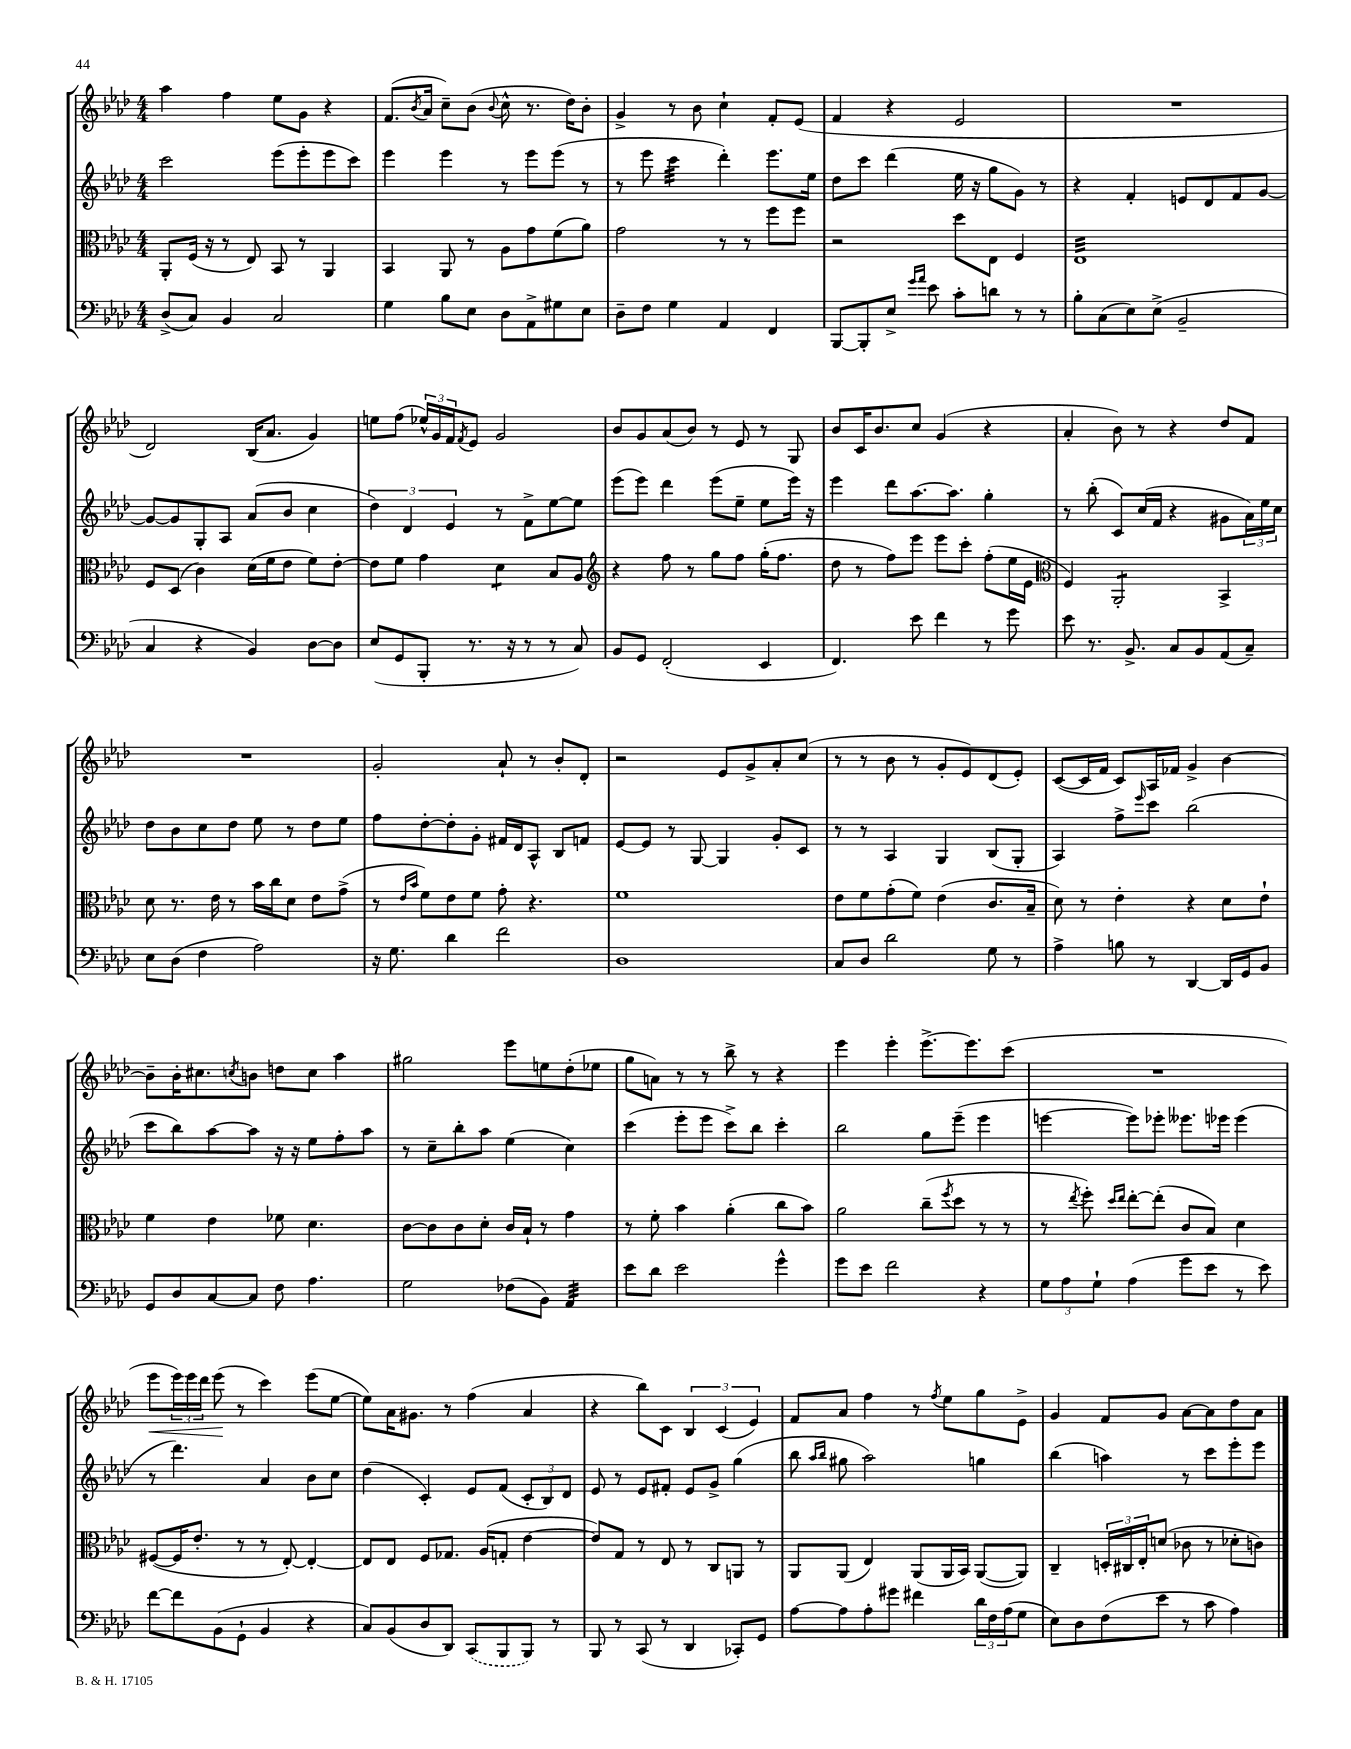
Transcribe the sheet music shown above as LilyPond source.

<<
\new StaffGroup <<
\new Staff = "s0" {
    \clef treble \key aes \major \numericTimeSignature \time 4/4
    aes''4 f''4 ees''8 g'8 r4 |
    f'8.( \acciaccatura { bes'8 } aes'16 c''8--) bes'8( \appoggiatura { bes'8 } c''8-^ r8. des''16) bes'8-. |
    g'4-> r8 bes'8 c''4-! f'8-. ees'8( |
    f'4 r4 ees'2 |
    R1 |
    des'2) bes16( aes'8. g'4) |
    e''8 f''8( \tuplet 3/2 { ees''16-^) g'16 f'16 } \acciaccatura { f'8 } ees'8 g'2 |
    bes'8 g'8 aes'8( bes'8) r8 ees'8 r8 g8 |
    bes'8 c'16 bes'8. c''8 g'4( r4 |
    aes'4-. bes'8) r8 r4 des''8 f'8 |
    R1 |
    g'2-. aes'8-! r8 bes'8-. des'8-. |
    r2 ees'8 g'8-> aes'8-. c''8( |
    r8 r8 bes'8 r8 g'8-. ees'8) des'8( ees'8-.) |
    c'8~( c'16 f'16 c'8) aes16 fes'16 g'4-> bes'4~ |
    bes'8-- bes'16-. cis''8. \acciaccatura { c''8 } b'8 d''8 c''8 aes''4 |
    gis''2 ees'''8 e''8 des''8-.( ees''8 |
    g''8 a'8) r8 r8 bes''8-> r8 r4 |
    ees'''4 ees'''4-. ees'''8.~-> ees'''8. c'''8( |
    R1 |
    ees'''8\< \tuplet 3/2 { ees'''16) ees'''16 des'''16 } ees'''8\!( r8 c'''4) ees'''8( ees''8~ |
    ees''8) aes'16 gis'8. r8 f''4( aes'4 |
    r4 bes''8) c'8 \tuplet 3/2 { bes4 c'4( ees'4) } |
    f'8 aes'8 f''4 r8 \acciaccatura { f''8 } ees''8 g''8 ees'8-> |
    g'4 f'8 g'8 aes'8~ aes'8 des''8 aes'8 \bar "|." |
}
\new Staff = "s1" {
    \clef treble \key aes \major \numericTimeSignature \time 4/4
    c'''2 ees'''8( ees'''8-. ees'''8 c'''8) |
    ees'''4 ees'''4 r8 ees'''8 ees'''8( r8 |
    r8 ees'''8 c'''4:32 des'''4-.) ees'''8. ees''16 |
    des''8 c'''8 des'''4( ees''16 r16 g''8 g'8) r8 |
    r4 f'4-. e'8 des'8 f'8 g'8~ |
    g'8~ g'8 g8-. aes8 aes'8( bes'8 c''4 |
    \tuplet 3/2 { des''4) des'4 ees'4 } r8 f'8-> ees''8~ ees''8 |
    ees'''8( ees'''8) des'''4 ees'''8( ees''8-- ees''8 ees'''16) r16 |
    ees'''4 des'''8 aes''8.~ aes''8. g''4-. |
    r8 bes''8-.( c'8) c''16( f'16 r4 gis'8 \tuplet 3/2 { aes'16) ees''16 c''16 } |
    des''8 bes'8 c''8 des''8 ees''8 r8 des''8 ees''8 |
    f''8 des''8~-. des''8-. g'8-. fis'16 des'16 aes8-^ bes8 f'8 |
    ees'8~ ees'8 r8 g8~ g4 g'8-. c'8 |
    r8 r8 aes4 g4 bes8( g8-. |
    aes4) f''8-> \grace { ees'''16 } c'''8 bes''2( |
    c'''8 bes''8) aes''8~ aes''8 r16 r16 ees''8 f''8-. aes''8 |
    r8 c''8-- bes''8-. aes''8 ees''4( c''4) |
    c'''4( ees'''8-. ees'''8 c'''8->) bes''8 c'''4-. |
    bes''2 g''8 ees'''8--( ees'''4 |
    e'''4~ e'''8) ees'''8-. eeses'''8. ees'''16 ees'''4( |
    r8 des'''4.) aes'4 bes'8 c''8 |
    des''4( c'4-.) ees'8 f'8( \tuplet 3/2 { c'8-. bes8) des'8 } |
    ees'8 r8 ees'8 fis'8-. ees'8 g'8-> g''4( |
    bes''8 \grace { aes''16 bes''16 } gis''8 aes''2) g''4 |
    bes''4( a''4) r8 c'''8 ees'''8-. ees'''8 \bar "|." |
}
\new Staff = "s2" {
    \clef alto \key aes \major \numericTimeSignature \time 4/4
    aes,8-. f16( r16 r8 ees8) bes,8 r8 aes,4 |
    bes,4 aes,8 r8 aes8 g'8 f'8( aes'8) |
    g'2 r8 r8 f''8 f''8 |
    r2 des''8 ees8 f4 |
    ees1:32 |
    f8 des8( c'4) des'16( f'16 ees'8 f'8) ees'8~-. |
    ees'8 f'8 g'4 des'4:8 bes8 aes8 |
    \clef treble r4 f''8 r8 g''8 f''8 g''16-.( f''8. |
    des''8 r8 f''8) ees'''8 ees'''8 c'''8-. f''8-.( ees''16 ees'16 |
    \clef alto f4) aes,2:8-. bes,4-> |
    des'8 r8. ees'16 r8 bes'16 c''16 des'8 ees'8 g'8->( |
    r8 \grace { ees'16 bes'16 } f'8) ees'8 f'8 g'8-. r4. |
    f'1 |
    ees'8 f'8 g'8-.( f'8) ees'4( c'8. bes16-- |
    des'8) r8 ees'4-. r4 des'8 ees'8-! |
    f'4 ees'4 fes'8 des'4. |
    c'8~ c'8 c'8 des'8-. c'16 bes16-! r8 g'4 |
    r8 f'8-. bes'4 aes'4-.( c''8 bes'8) |
    aes'2 c''8--( \acciaccatura { f''8 } des''8 r8 r8 |
    r8 \acciaccatura { ees''8 } f''8-.) \grace { des''16 ees''16 } ees''8~-. ees''8-.( c'8 bes8) des'4 |
    fis8~( fis16 ees'8.-. r8 r8 ees8~-.) ees4~-. |
    ees8 ees8 f8 ges8. aes16( g8-. ees'4~ |
    ees'8) g8 r8 ees8 r8 c8 a,8 r8 |
    aes,8 aes,8( ees4) aes,8( aes,16 bes,16) aes,8~( aes,8) |
    c4-- \tuplet 3/2 { d16-. cis16 ees16-. } d'8( ces'8 r8 des'8-. c'8) \bar "|." |
}
\new Staff = "s3" {
    \clef bass \key aes \major \numericTimeSignature \time 4/4
    des8->( c8) bes,4 c2 |
    g4 bes8 ees8 des8 aes,8-> gis8 ees8 |
    des8-- f8 g4 aes,4 f,4 |
    bes,,8~ bes,,8-. ees8-> \grace { g'16 aes'16 } ees'8 c'8-. d'8 r8 r8 |
    bes8-. c8( ees8) ees8->( bes,2-- |
    c4 r4 bes,4) des8~ des8 |
    ees8( g,8 bes,,8-. r8. r16 r8 r8 c8) |
    bes,8 g,8 f,2-.( ees,4 |
    f,4.) ees'8 f'4 r8 g'8 |
    ees'8 r8. bes,8.-> c8 bes,8 aes,8( c8--) |
    ees8 des8( f4 aes2) |
    r16 g8. des'4 f'2 |
    des1 |
    c8 des8 des'2 g8 r8 |
    aes4-> b8 r8 des,4~ des,16 g,16 bes,8 |
    g,8 des8 c8~ c8 f8 aes4. |
    g2 fes8( bes,8) aes,4:32 |
    ees'8 des'8 ees'2 g'4-^ |
    g'8 ees'8 f'2 r4 |
    \tuplet 3/2 { g8 aes8 g8-! } aes4( g'8 ees'8 r8 ees'8) |
    f'8~ f'8 bes,8( g,8-! bes,4 r4 |
    c8) bes,8( des8 des,8) \once \slurDashed c,8( bes,,8 bes,,8) r8 |
    bes,,8 r8 c,8( r8 des,4 ces,8-.) g,8 |
    aes8~ aes8 aes8-. gis'8 fis'4 \tuplet 3/2 { des'16 f16 aes16( } g8 |
    ees8) des8 f8( ees'8 r8 c'8 aes4) \bar "|." |
}
>>
>>
\layout { \context { \Score \remove "Bar_number_engraver" } }
